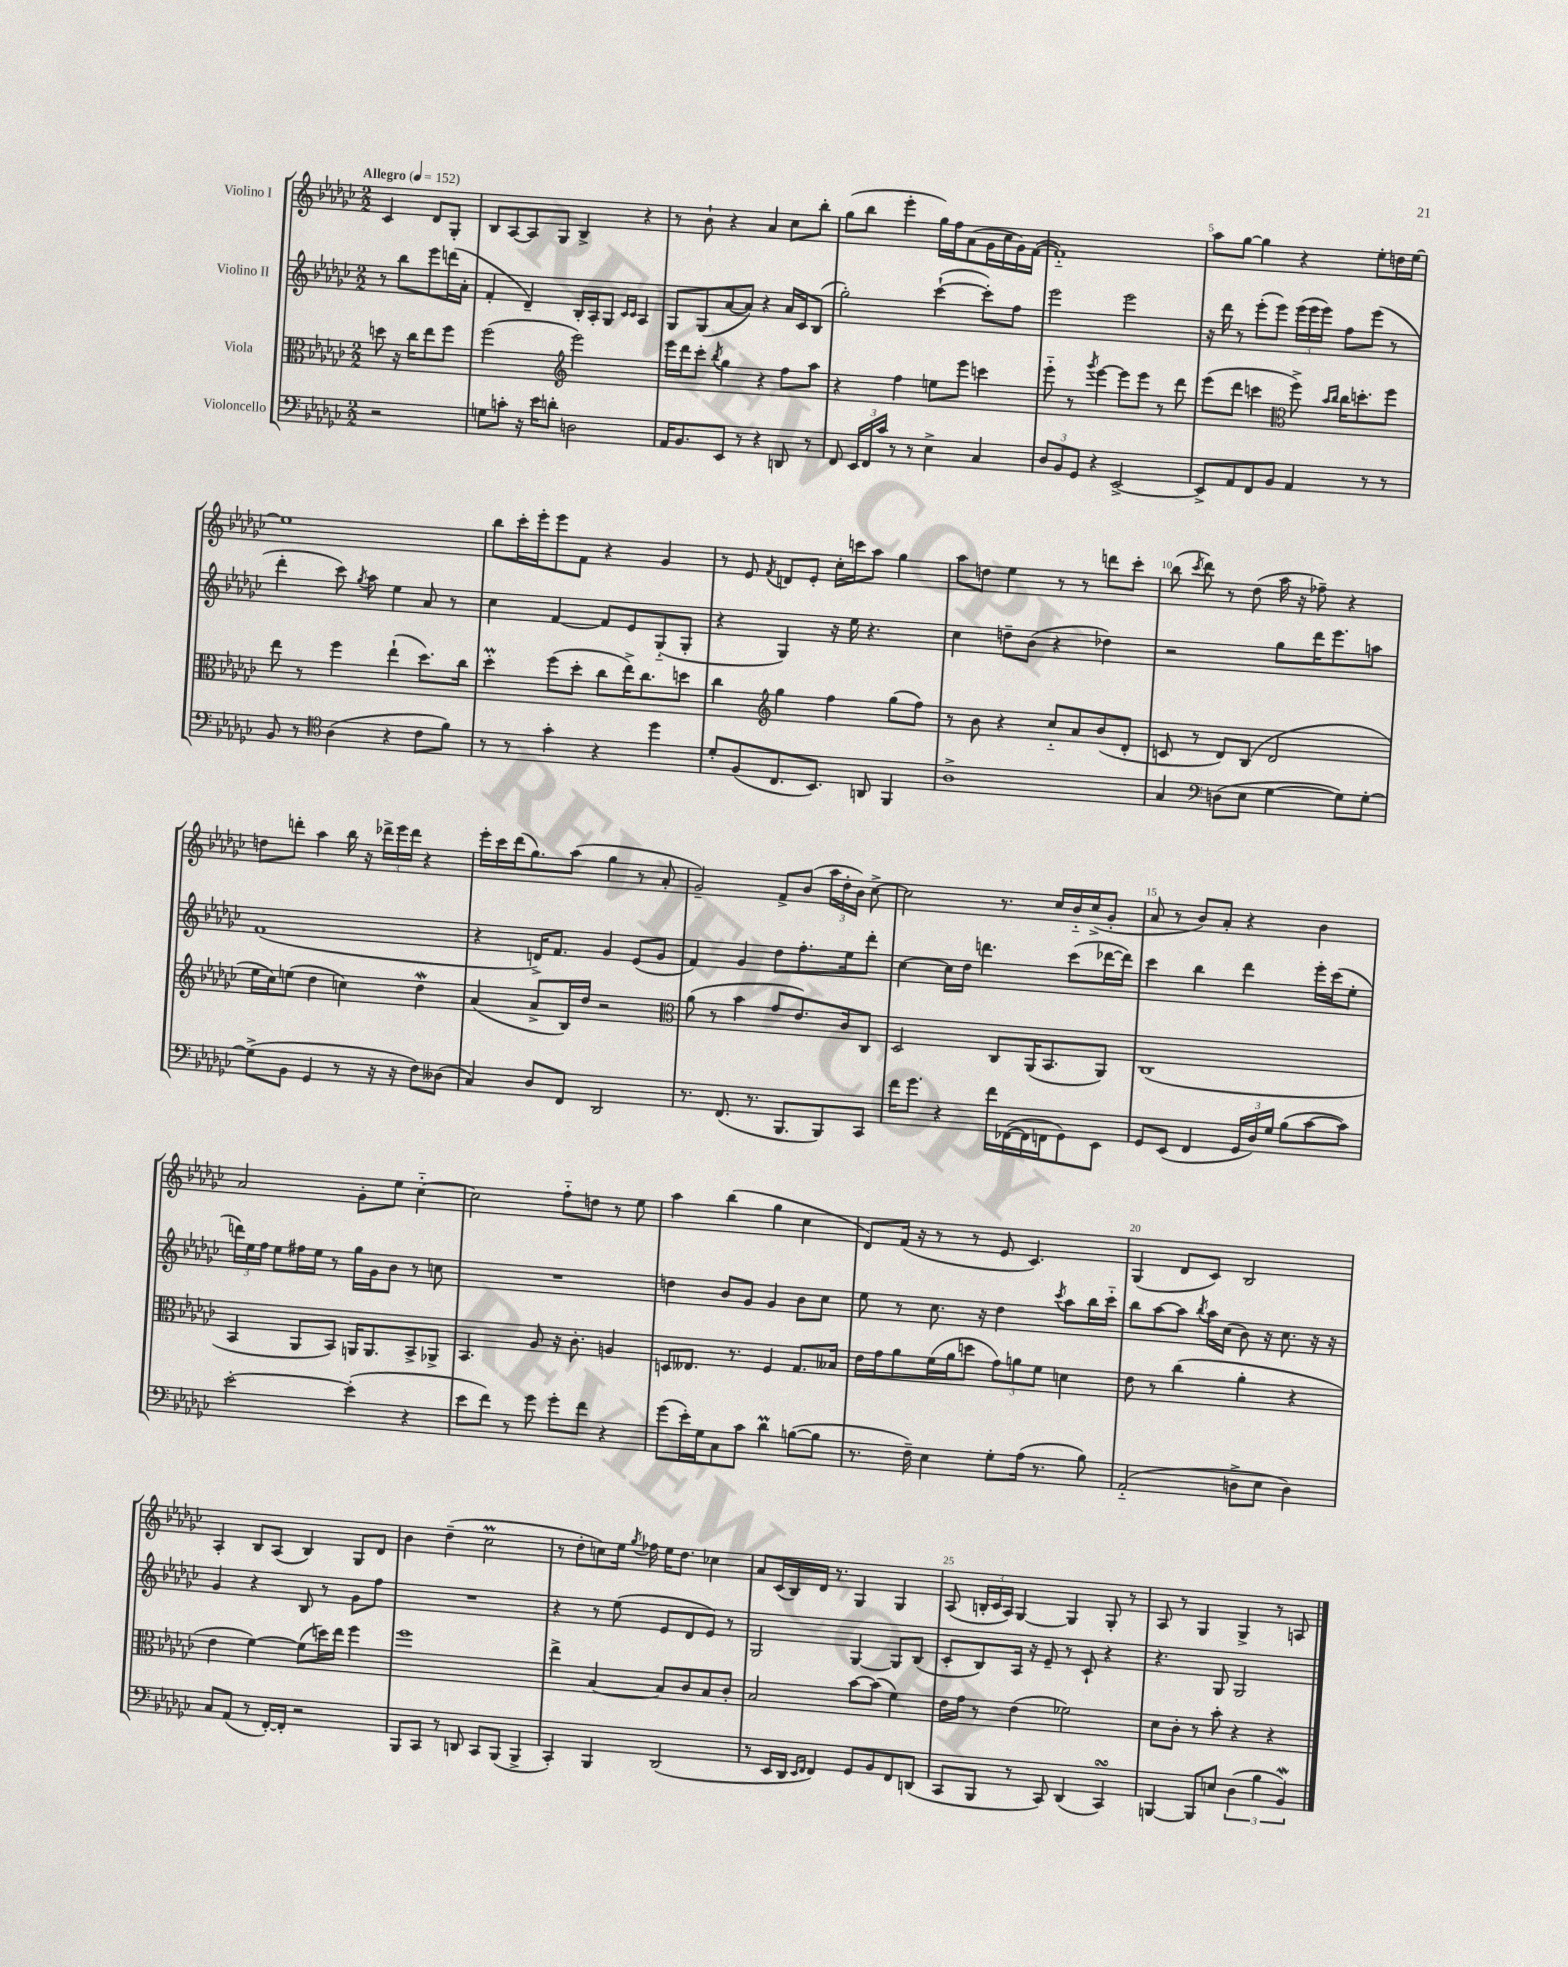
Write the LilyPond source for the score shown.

<<
\new StaffGroup <<
\new Staff = "s0" \with { instrumentName = "Violino I" } {
    \clef treble \key ges \major \numericTimeSignature \time 2/2 \partial 2 \tempo "Allegro" 4 = 152
    \autoBeamOff ces'4 des'8[ ges8]-. |
    bes8[ aes8~ aes8 ges8] bes4-> r4 |
    r8 bes'8-! r4 aes'4 ces''8[ bes''8]-. |
    ges''8[( bes''8] ees'''4-. ges''16[) f''16 aes'8( ges'16 ces''16 ges'16) f'16]~( |
    f'1-_) |
    aes''8[ ges''8]~ ges''4 r4 ees''8[-. d''16 ees''16]~ |
    ees''1 |
    bes''8[ ces'''16-. ees'''16-. ees'''8 f'8] r4 ges'4 |
    r8 ees'8 \acciaccatura { f'8 } d'8[ ees'8]-. ces''16[-. c'''16 aes''8] ges''4 |
    aes''8[ d''8] ees''4 r8 r8 d'''8[ ces'''8]-. |
    bes''8( \acciaccatura { ces'''8 } des'''8) r8 des''8( aes''16 r16 fes''8--) r4 |
    d''8[ d'''8]-. aes''4 bes''16 r16 \tuplet 3/2 { des'''16[-> ees'''16 des'''16] } r4 |
    ees'''16[-. ces'''16 des'''16( ges''8.) aes''8]( ges''4 r8 aes'8-. |
    ges'2--) f'8[-> bes'8]( \tuplet 3/2 { aes''16[ des''16-. bes'16]) } ces''8~-> |
    ces''2 r8. ces''16[ bes'16-_ ces''16->( ges'8]-. |
    aes'8 r8 bes'8[) aes'8]-. r4 bes'4 |
    aes'2 ges'8[-. ees''8] ces''4~-_ |
    ces''2 f''8[-_ d''8] r8 ees''8 |
    aes''4 bes''4( ges''4 ces''4 |
    des'8[) f'16]( r16 r8 r8 ees'8 ces'4.) |
    ges4( des'8[ ces'8]) bes2 |
    aes4-. bes8[ aes8]( bes4) ges8[ des'8] |
    bes'4 des''4--( ces''2\prall |
    r8 des''8[-. c''8) ees''16] \acciaccatura { ges''8 } fes''16 ees''16[ des''8.] ces''4 |
    aes'8[ ces'16( bes16) des'16] r8. ges4 ges4 |
    aes8( \tuplet 3/2 { b16[-. ces'16 aes16]) } ges4~ ges4 ges8-. r8 |
    aes8 r8 ges4 ges4-> r8 a8 \bar "|." |
}
\new Staff = "s1" \with { instrumentName = "Violino II" } {
    \clef treble \key ges \major \numericTimeSignature \time 2/2 \partial 2
    \autoBeamOff r8 bes''8[ ees'''8 d'''16( aes'16]-. |
    f'4-. des'4--) bes16[-. aes16-. ges8] \grace { ces'16[ ces'16] } aes4 |
    ges8[ ges8( aes'8~ aes'8]) r4 aes'16[ ces'16 bes8]( |
    ges''2-.) ces'''4~-!( ces'''8[-.) f''8] |
    ees'''2 ees'''2 |
    r16 des'''16 r8 ees'''8[-.( ees'''8]) \tuplet 3/2 { ees'''16[( ees'''16 ees'''16]) } f''8[ ees'''8]( r8 |
    des'''4-. ces'''8) \acciaccatura { ges''8 } aes''8 ees''4 aes'8 r8 |
    ces''4 f'4~ f'8[ ees'8 ges8-_( ges8]-. |
    r4 ges4) r16 ees''16 r4. |
    ces''4 d''8[-- bes'8]( r4 des''4) |
    r2 ges''8[ des'''16 ees'''8. a''8] |
    f'1( |
    r4 d'16[->) f'8.] ges'4 ees'8[( ges'8] |
    f'4) ges'4 des''8[ f''8.-. ees''16 des'''8]-. |
    ces''4~ ces''16[ des''16] d'''4. ces'''8[( des'''16~ des'''16]) |
    ces'''4 bes''4 des'''4 ees'''16[-. ces'''16( ees''8]-. |
    \tuplet 3/2 { d'''16[) ees''16 f''16] } ees''8[ fis''16 ees''16] r8 ges''16[ ges'16 bes'8] r8 c''8 |
    R1 |
    d''4 bes'8[ ges'8] ges'4 bes'8[ ces''8] |
    ees''8 r8 ces''8. r16 des''4 \acciaccatura { ces'''8 } aes''8[ bes''16 ces'''16]-_ |
    bes''8[ aes''8~ aes''8] \acciaccatura { bes''8 } aes''16[ ces''16]( bes'8) r16 ces''8. r16 r16 |
    ges'4 r4 bes8 r8 ges'8[ f''8] |
    R1 |
    r4 r8 ees''8( ees'8[ des'8 ees'8]) r8 |
    ges2 ges4~ ges8[ bes8]( |
    ces'8[-. bes8) aes16] r16 ees'8-- r8 ces'8-! r4 |
    r4. ges8 ges2 \bar "|." |
}
\new Staff = "s2" \with { instrumentName = "Viola" } {
    \clef alto \key ges \major \numericTimeSignature \time 2/2 \partial 2
    \autoBeamOff d''8 r16 ces''16[ ees''8 f''8] |
    f''2( \clef treble ees'''2) |
    ees'''16[ des'''16 ces'''8]-. \acciaccatura { bes''8 } ges''4 r4 f''8[ aes''8] |
    r4 f''4 e''8[ ees'''8] c'''4 |
    ees'''8-_ r8 \acciaccatura { ges'''8 } ees'''4~ ees'''8[ ees'''8] r8 des'''8 |
    ees'''8[( des'''8] c'''4 \clef alto f''8->) \grace { bes'16[ ces''16] } ces''16[ d''8.-. f''8] |
    ees''8 r8 f''4 ees''4-!( des''8.[) ces''16] |
    des''4-.\prall f''8[( des''8]-. ces''8[ ees''16->) ces''8. d''8] |
    ces''4 \clef treble ges''4 f''4 ges''8[( f''8]) |
    r8 bes'8 r4 ces''8[-_ aes'8 bes'8( des'8]-. |
    c'8 r8 des'8[) bes8]( des'2 |
    ees''16[ ces''16) e''8]( des''4 c''4) des''4\mordent |
    aes'4( aes'8[-> bes16) des''16] r2 |
    \clef alto aes'8( r8 bes'4 ges'8[ ees'8.) ces'16 ces8] |
    des2 ces8[ aes,16( bes,8. aes,8]) |
    ces1( |
    bes,4 aes,8[ bes,8]) a,16[ a,8. bes,8-> aes,8]-> |
    bes,4. aes8 r16 ces'8.-. a4 |
    d8[ eeses8.] r8. f4 ges8.[ beses16] |
    ees'16[ ges'16 aes'8 f'16( aes'16 d''8] \tuplet 3/2 { ges'8[) a'8 f'8] } d'4 |
    ees'8 r8 ces''4( aes'4-. r4 |
    ees'4 f'4~) f'8[( d''16) ees''16] f''4 |
    f''1 |
    ees''4-> bes4~ bes8[ ces'8 bes8 ces'8]-. |
    bes2 bes'8[~ bes'8]( f'4) |
    ees'16[ ges'16] r8 ees'4( fes'2) |
    des'8[ ces'8]-. r8 bes'8-. r4 r4 \bar "|." |
}
\new Staff = "s3" \with { instrumentName = "Violoncello" } {
    \clef bass \key ges \major \numericTimeSignature \time 2/2 \partial 2
    \autoBeamOff r2 |
    g8[ c'8]-. r16 ees'16[ d'8]-. d2 |
    aes,16[ bes,8. ees,8] r8 r4 d,8 r8 |
    f,8 \tuplet 3/2 { ees,16[ f,16 ces'16] } r8 r8 ees4-> ces4 |
    \tuplet 3/2 { des8[ bes,8 ges,8] } r4 ees,2~-> |
    ees,8[-> aes,8 f,8 bes,8] aes,4 r8 r8 |
    bes,8 r8 \clef tenor aes4( r4 ces'8[ f'8]) |
    r8 r8 ges'4-. r4 des''4 |
    des'8[-. f8( ces8. bes,8.]) a,8 f,4 |
    aes1-> |
    ges4 \clef bass d8[( ees8] ges4~ ges8[) ges8]~-. |
    ges8[->( bes,8] ges,4 r8 r16 r16 f8[) deses8]( |
    ces4) des8[ f,8] des,2 |
    r8. f,8.( r8. bes,,8.[ bes,,8) ces,8] |
    f'16[ ges'8.] r4 f'16[ fes,16~( fes,16 f,16 ges,8) ees,8] |
    ges,8[ ees,8]( f,4 \tuplet 3/2 { ges,16[ des16) ges16] } bes8[( ces'8~ ces'8]) |
    ees'2~-. ees'4-.( r4 |
    ees'8[ f'8]) r8 ges'8 ges'8[-. f'8] r4 |
    ges'8[( ees'16-.) ges16 ces8 ces'8] des'4\prall b8[~( b8] |
    r8. f16--) ees4 ges8[-. aes16]( r8. bes8) |
    aes,2-_( d8[-> ees8] d4) |
    ces8[ aes,8]( r8 f,16[~-.) f,16]-. r2 |
    bes,,8[ ces,8] r8 d,8 ces,8[ bes,,8]( bes,,4-> |
    ces,4-.) bes,,4 des,2( |
    r8 ees,16[ des,16] \grace { ees,16[ f,16] } f,4) ges,8[ bes,8 f,8 d,8]( |
    ces,8[ bes,,8] r8 ces,8) des,4( ces,4\turn) |
    b,,4~ b,,8[ e8] \tuplet 3/2 { des4( bes4 bes,4\mordent) } \bar "|." |
}
>>
>>
\layout { \context { \Score \override BarNumber.break-visibility = ##(#f #t #t) barNumberVisibility = #(every-nth-bar-number-visible 5) } }
